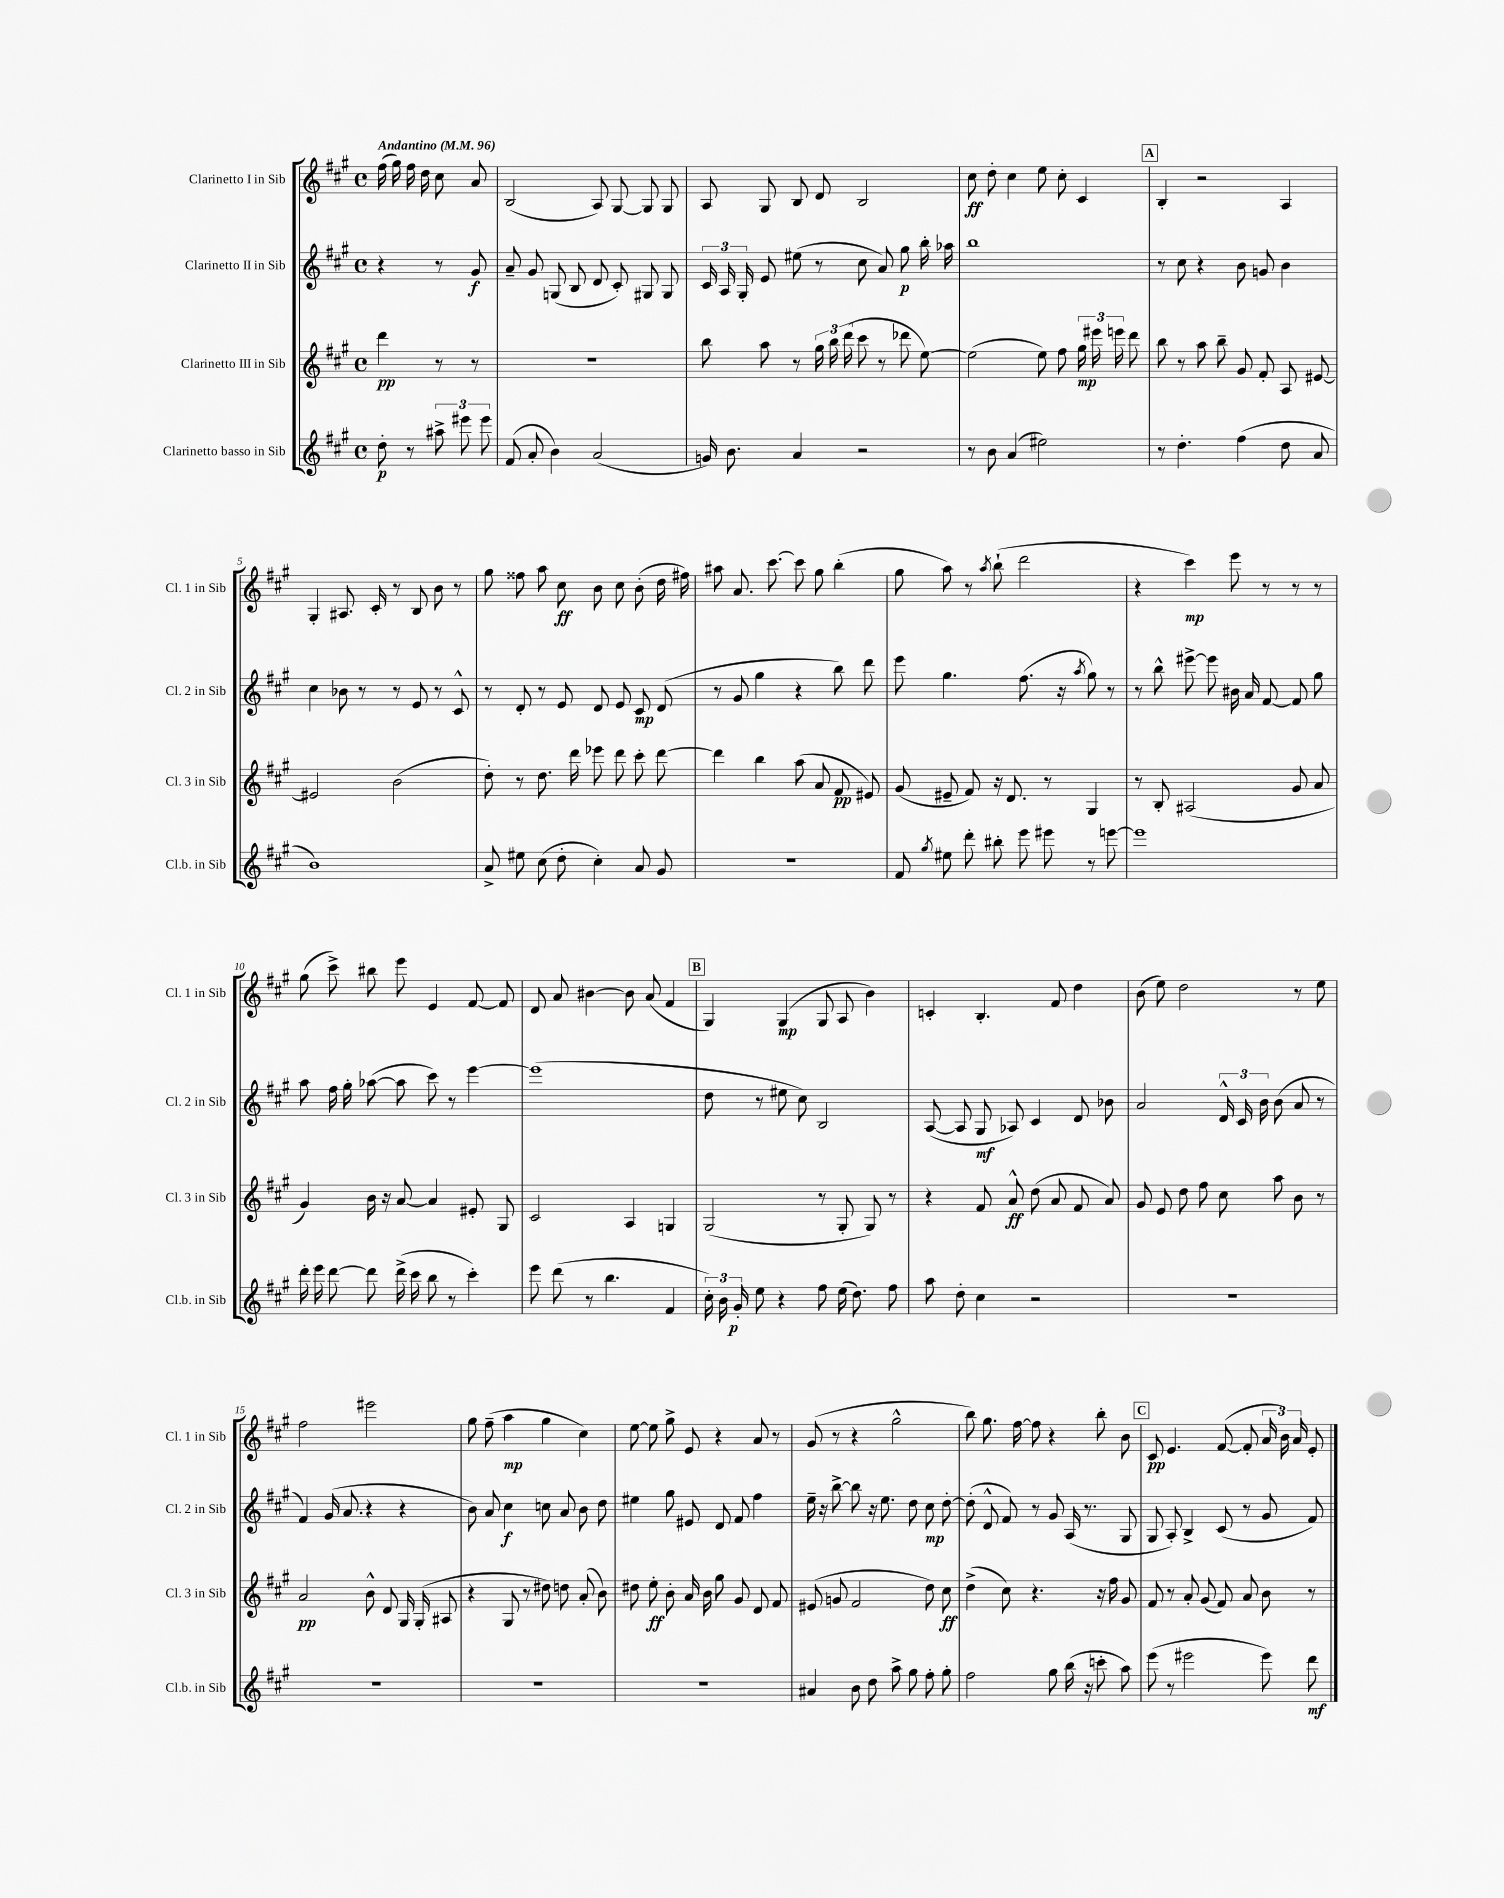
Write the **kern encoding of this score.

**kern	**kern	**kern	**kern
*staff4	*staff3	*staff2	*staff1
*clefG2	*clefG2	*clefG2	*clefG2
*k[f#c#g#]	*k[f#c#g#]	*k[f#c#g#]	*k[f#c#g#]
*M4/4	*M4/4	*M4/4	*M4/4
*met(c)	*met(c)	*met(c)	*met(c)
*MM96	*MM96	*MM96	*MM96
8dd'\	4ddd\	4r	(16ff#\
.	.	.	16gg#\)
8r	.	.	16ff#\
.	.	.	16dd\
12aa#^\	8r	8r	8cc#\
12eee#\	.	.	.
.	8r	8g#/	8a/
12eee#\	.	.	.
=	=	=	=
(8f#/	1r	8a~/	(2B/
8a'/	.	8g#/	.
4b\)	.	(8G/	.
.	.	8B/	.
(2a/	.	8d/	8A/)
.	.	8c#'/)	[8G#/
.	.	8G#/	8G#/]
.	.	8G#/	8G#/
=	=	=	=
16g/)	8bb\	24c#/	8A/
.	.	24A/	.
8.b\	.	.	.
.	.	24G#'/	.
.	8aa\	8e/	8G#/
4a/	8r	(8ee#\	8B/
.	24gg#\	8r	8d/
.	24bb\	.	.
.	(24ddd\	.	.
2r	8ccc#\	8cc#\	2B/
.	8r	8a/)	.
.	8ddd-\	8gg#\	.
.	[8ee\)	16bb'\	.
.	.	16aa-\	.
=	=	=	=
8r	(2ee\]	1bb	8cc#\
8b\	.	.	8dd'\
(4a/	.	.	4cc#\
2ee#\)	8ee\)	.	8ee\
.	8ff#\	.	8cc#'\
.	24gg#\	.	4c#/
.	24eee#\	.	.
.	24eee\	.	.
.	8ddd\	.	.
=	=	=	=
8r	8bb\	8r	4B'/
4.dd'\	8r	8cc#\	.
.	8aa\	4r	2r
.	8bb~\	.	.
(4ff#\	8g#/	8b\	.
.	8f#'/	8g/	.
8dd\	8A/	4b\	4A/
8a/	[8e#/	.	.
=	=	=	=
1b)	2e#/]	4cc#\	4G#'/
.	.	8b-\	8.A#/
.	.	8r	.
.	.	.	16c#'/
.	(2b\	8r	8r
.	.	8e/	8B/
.	.	8r	8b\
.	.	8c#^^/	8r
=	=	=	=
8a^/	8dd'\)	8r	8gg#\
8ee#\	8r	8d'/	8ff##\
(8cc#\	8.dd\	8r	8aa\
8dd'\	.	8e/	8cc#\
.	16ddd\	.	.
4cc#'\)	8eee-\	8d/	8b\
.	8ddd\	8e/	8cc#\
8a/	8ccc#'\	8c#/	(8b'\
8g#/	[8ddd\	(8d/	16dd\
.	.	.	16ff#\)
=	=	=	=
1r	4ddd\]	8r	8aa#\
.	.	8g#/	8.a/
.	4bb\	4gg#\	.
.	.	.	[8.ccc#\
.	(8aa\	4r	8ccc#\]
.	8a/	.	8gg#\
.	8f#/	8bb\)	(4bb'\
.	8e#/)	8ddd\	.
=	=	=	=
8f#/	(8g#/	8eee\	8gg#\
8qgg#/	.	.	.
8ee#\	8e#~/	4.gg#\	8aa\)
8ddd'\	8f#/)	.	8r
.	.	.	8qaa/
8bb#'\	16r	.	(8bb`\
.	8.d/	.	.
8eee\	.	(8.ff#\	2ddd\
8eee#\	8r	.	.
.	.	16r	.
.	.	8qaa/	.
8r	4G#/	8gg#\)	.
[8eee\	.	8r	.
=	=	=	=
1eee]	8r	8r	4r
.	8B'/	8bb^^\	.
.	(2A#/	[8eee#^\	4ccc#\)
.	.	8eee#\]	.
.	.	16b#\	8eee\
.	.	16a/	.
.	.	[8f#/	8r
.	8g#/	8f#/]	8r
.	8a/	8gg#\	8r
=	=	=	=
16ddd'\	4g#/)	8aa\	(8gg#\
16eee\	.	.	.
[8ddd\	.	16ff#\	8ccc#^\)
.	.	16gg#'\	.
8ddd\]	16b\	([8aa-\	8bb#\
.	16r	.	.
(16ddd^\	[8a/	8aa-\]	8eee\
16ccc#\	.	.	.
8bb\	4a/]	8ccc#\)	4e/
8r	.	8r	.
4ccc#'\)	8e#'/	[4eee\	[8f#/
.	8G#/	.	8f#/]
=	=	=	=
8eee\	2c#/	(1eee]	8d/
(8ddd\	.	.	8a/
8r	.	.	[4b#\
4.bb\	.	.	.
.	4A/	.	8b#\]
.	.	.	(8a/
4f#/	4G/	.	4f#/
=	=	=	=
24cc#'\)	(2G#/	8dd\	4G#/)
24b\	.	.	.
24g#'/	.	.	.
8ee\	.	8r	.
4r	.	8ee#\	(4G#/
.	.	8cc#\)	.
8ff#\	8r	2B/	8G#/
(16ee\	8G#'/	.	8A/
8.dd\)	.	.	.
.	8G#/)	.	4b\)
8ff#\	8r	.	.
=	=	=	=
8aa\	4r	([8A/	4c'/
8dd'\	.	8A/]	.
4cc#\	8f#/	8G#/	4.B'/
.	8a^^/	8A-/)	.
2r	(8dd\	4c#/	.
.	8a/	.	8f#/
.	8f#/	8d/	4dd\
.	8a/)	8b-\	.
=	=	=	=
1r	8g#/	2a/	(8b\
.	8e/	.	8ee\)
.	8dd\	.	2dd\
.	8ff#\	.	.
.	8cc#\	24d^^/	.
.	.	24c#/	.
.	.	24b\	.
.	8aa\	(8b\	.
.	8b\	8a/	8r
.	8r	8r	8ee\
=	=	=	=
1r	2a/	4f#/)	2ff#\
.	.	(16g#/	.
.	.	8.a/	.
.	8b^^\	4r	2eee#\
.	8d/	.	.
.	16G#/	4r	.
.	(16G#'/	.	.
.	8A#/	.	.
=	=	=	=
1r	4r	8b\)	8gg#\
.	.	8a/	(8ff#~\
.	8G#/	4cc#\	4aa\
.	8r	.	.
.	8dd#\)	8cc\	4gg#\
.	8dd\	8a/	.
.	(8a'/	8b\	4cc#\)
.	8b\)	8dd\	.
=	=	=	=
1r	8dd#\	4ee#\	[8ee\
.	8ee'\	.	8ee\]
.	8b'\	8gg#\	8gg#^\
.	16a/	8e#/	8e/
.	16b\	.	.
.	8gg#\	8d/	4r
.	8g#/	8f#/	.
.	8d/	4ff#\	8a/
.	8f#/	.	8r
=	=	=	=
4a#/	(8e#/	16ee~\	(8g#/
.	.	16r	.
.	8g/	[8bb^\	8r
8b\	2f#/	8bb\]	4r
8dd\	.	16r	.
.	.	8.ee\	.
8aa^\	.	.	2gg#^^\
8gg#\	.	8dd\	.
8ff#'\	8dd\)	8cc#\	.
8gg#'\	8cc#\	[8dd'\	.
=	=	=	=
2ff#\	(4dd^\	(8dd'\]	8bb\)
.	.	8d^^/	8.gg#\
.	8cc#\)	8f#/)	.
.	.	.	[16ff#\
.	4.r	8r	8ff#\]
8gg#\	.	8g#/	4r
(16bb\	.	(16A/	.
16r	.	8.r	.
8ccc'\	16r	.	8bb'\
.	16ff#\	.	.
8aa\)	8g#/	8G#/	8b\
=	=	=	=
(8eee\	8f#/	8G#/	8c#/
8r	8r	8A'/)	4.e/
2eee#\	8a'/	4B^/	.
.	(8g#/	.	.
.	8f#/)	(8c#/	([8f#/
.	8a/	8r	8f#'/]
8eee#\)	8b\	8g#/	24a/
.	.	.	24b\)
.	.	.	24a/
8ddd\	8r	8f#/)	8e'/
==	==	==	==
*-	*-	*-	*-
